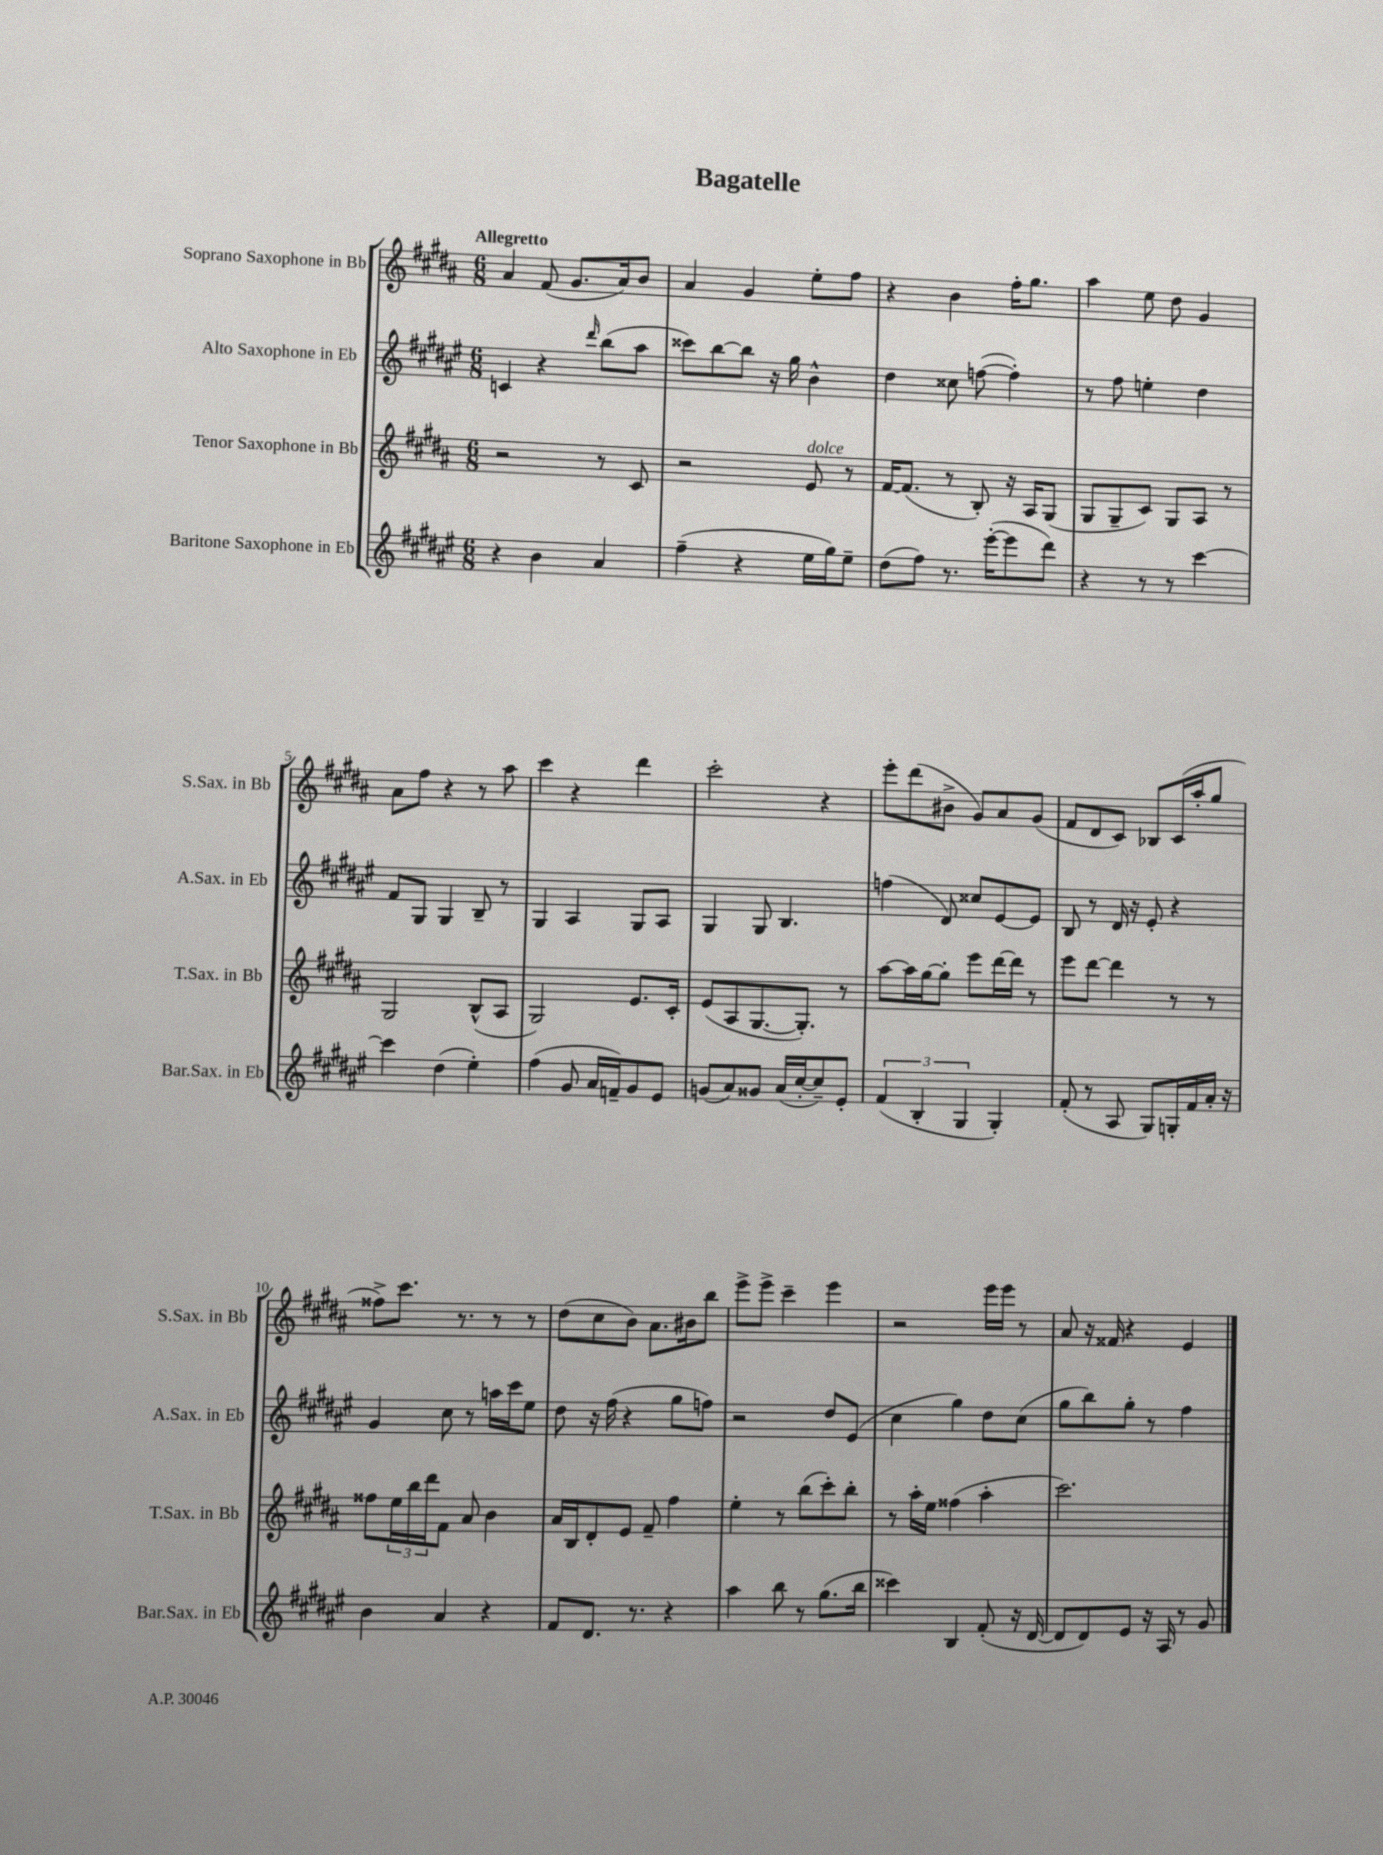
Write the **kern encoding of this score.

**kern	**kern	**kern	**kern
*staff4	*staff3	*staff2	*staff1
*clefG2	*clefG2	*clefG2	*clefG2
*k[f#c#g#d#a#e#]	*k[f#c#g#d#a#]	*k[f#c#g#d#a#e#]	*k[f#c#g#d#a#]
*M6/8	*M6/8	*M6/8	*M6/8
4r	2r	4c/	4a#/
4b\	.	4r	(8f#/
.	.	.	8.g#/L
.	.	16qqddd#/	.
4a#/	8r	(8bb\L	.
.	.	.	16a#/k)
.	8c#/	8aa#\J	8b/J
=	=	=	=
(4ff#~\	2r	8ccc##\L)	4a#/
.	.	[8bb\	.
4r	.	8bb\]J	4g#/
.	.	16r	.
.	.	16gg#\	.
16ee#\LL	8e/	4b^^\	8ee'\L
16gg#\J)	.	.	.
8ee#~\J	8r	.	8ff#\J
=	=	=	=
(8dd#\L	[16f#/LK	4dd#\	4r
.	(8.f#/]J	.	.
8ff#\J)	.	.	.
8.r	8r	8cc##\	4b\
.	8B'/)	([8ff\	.
([16eee#'\LK	.	.	.
8eee#\]	16r	4ff'\])	16ff#'\LK
.	16A#/LK	.	8.gg#\J
8ddd#\J)	(8G#/J	.	.
=	=	=	=
4r	8G#/L	8r	4aa#\
.	8G#~/	8ff#\	.
8r	8c#/J)	4ee'\	8ee\
8r	8G#/L	.	8dd#\
[4ccc#\	8A#/J	4dd#\	4g#/
.	8r	.	.
=	=	=	=
4ccc#\]	2G#/	8f#/L	8a#\L
.	.	8G#/J	8ff#\J
(4dd#\	.	4G#/	4r
4ee#'\)	(8B^^/L	8B~/	8r
.	8A#/J	8r	8aa#\
=	=	=	=
(4ff#\	2G#/)	4G#/	4ccc#\
8g#/	.	4A#/	4r
16a#/LL	.	.	.
16f~/J)	.	.	.
8g#/	8.e/L	8G#/L	4ddd#\
8e#/J	.	8A#/J	.
.	16c#'/Jk	.	.
=	=	=	=
(8g/L	(8e/L	4G#/	2ccc#'\
8a#/)	8A#/	.	.
8g##/J	[8.G#/	8G#/	.
(16a#/LL	.	4.B/	.
[16cc#'/J	8.G#'/]J)	.	.
8cc#~/])	.	.	4r
8e#'/J	8r	.	.
=	=	=	=
(6f#/	[8aa#\L	(4ff\	8eee'\L
.	16aa#\]L	.	(8ddd#\
6B'/	.	.	.
.	[16gg#\J	.	.
.	8gg#'\]J	8d#/)	8b#^\J
6G#/	.	.	.
.	8eee\L	8cc##/L	8g#/L)
4G#'/)	[16ddd#\L	[8e#/	8a#/
.	16ddd#\]JJ	.	.
.	8r	8e#/]J	(8g#/J
=	=	=	=
(8f#'/	8eee\L	8B/	8f#/L
8r	[8ddd#\J	8r	8d#/
8A#/	4ddd#\]	16d#/	8c#/J)
.	.	16r	.
8G#/L)	.	8e#'/	8B-/L
16G'/L	8r	4r	(16c#/L
16f#/	.	.	16aa#'/J
16a#'/JJ	8r	.	8gg#/J
16r	.	.	.
=	=	=	=
4b\	8ff##\L	4g#/	8ff##^\L)
.	24ee\L	.	8.ccc#\J
.	24bb\	.	.
.	24ddd#\J	.	.
4a#/	8f#\J	8cc#\	.
.	.	.	8.r
.	8a#/	8r	.
4r	4b\	16aa\LL	8r
.	.	16ccc#\J	.
.	.	8ee#\J	8r
=	=	=	=
8f#/L	16a#/LL	8dd#\	(8dd#\L
.	16B/J	.	.
8.d#/J	8d#'/	16r	8cc#\
.	.	(16ff#\	.
.	8e/J	4r	8b\J)
8.r	.	.	.
.	8f#~/	.	8.a#\L
4r	4ff#\	8gg#\L	.
.	.	.	16b#\k
.	.	8ff\J)	8bb\J
=	=	=	=
4aa#\	4ee'\	2r	8eee^\L
.	.	.	8eee^\J
8bb\	8r	.	4ccc#~\
8r	(8bb\L	.	.
(8.gg#\L	8ccc#'\)	8dd#/L	4eee\
.	8bb'\J	(8e#/J	.
16bb\Jk	.	.	.
=	=	=	=
4ccc##\)	8r	4cc#\	2r
.	16aa#'\LL	.	.
.	16ee\JJ	.	.
4B/	(4ff##\	4gg#\)	.
(8f#'/	4aa#'\	8dd#\L	16eee\LL
.	.	.	16eee\JJ
16r	.	(8cc#\J	8r
[16d#/	.	.	.
=	=	=	=
8d#/]L	2.ccc#\)	8gg#\L	8a#/
8d#/)	.	8bb\)	16r
.	.	.	16f##/
8e#/J	.	8gg#'\J	4r
16r	.	8r	.
16A#/	.	.	.
8r	.	4ff#\	4e/
8g#/	.	.	.
==	==	==	==
*-	*-	*-	*-
